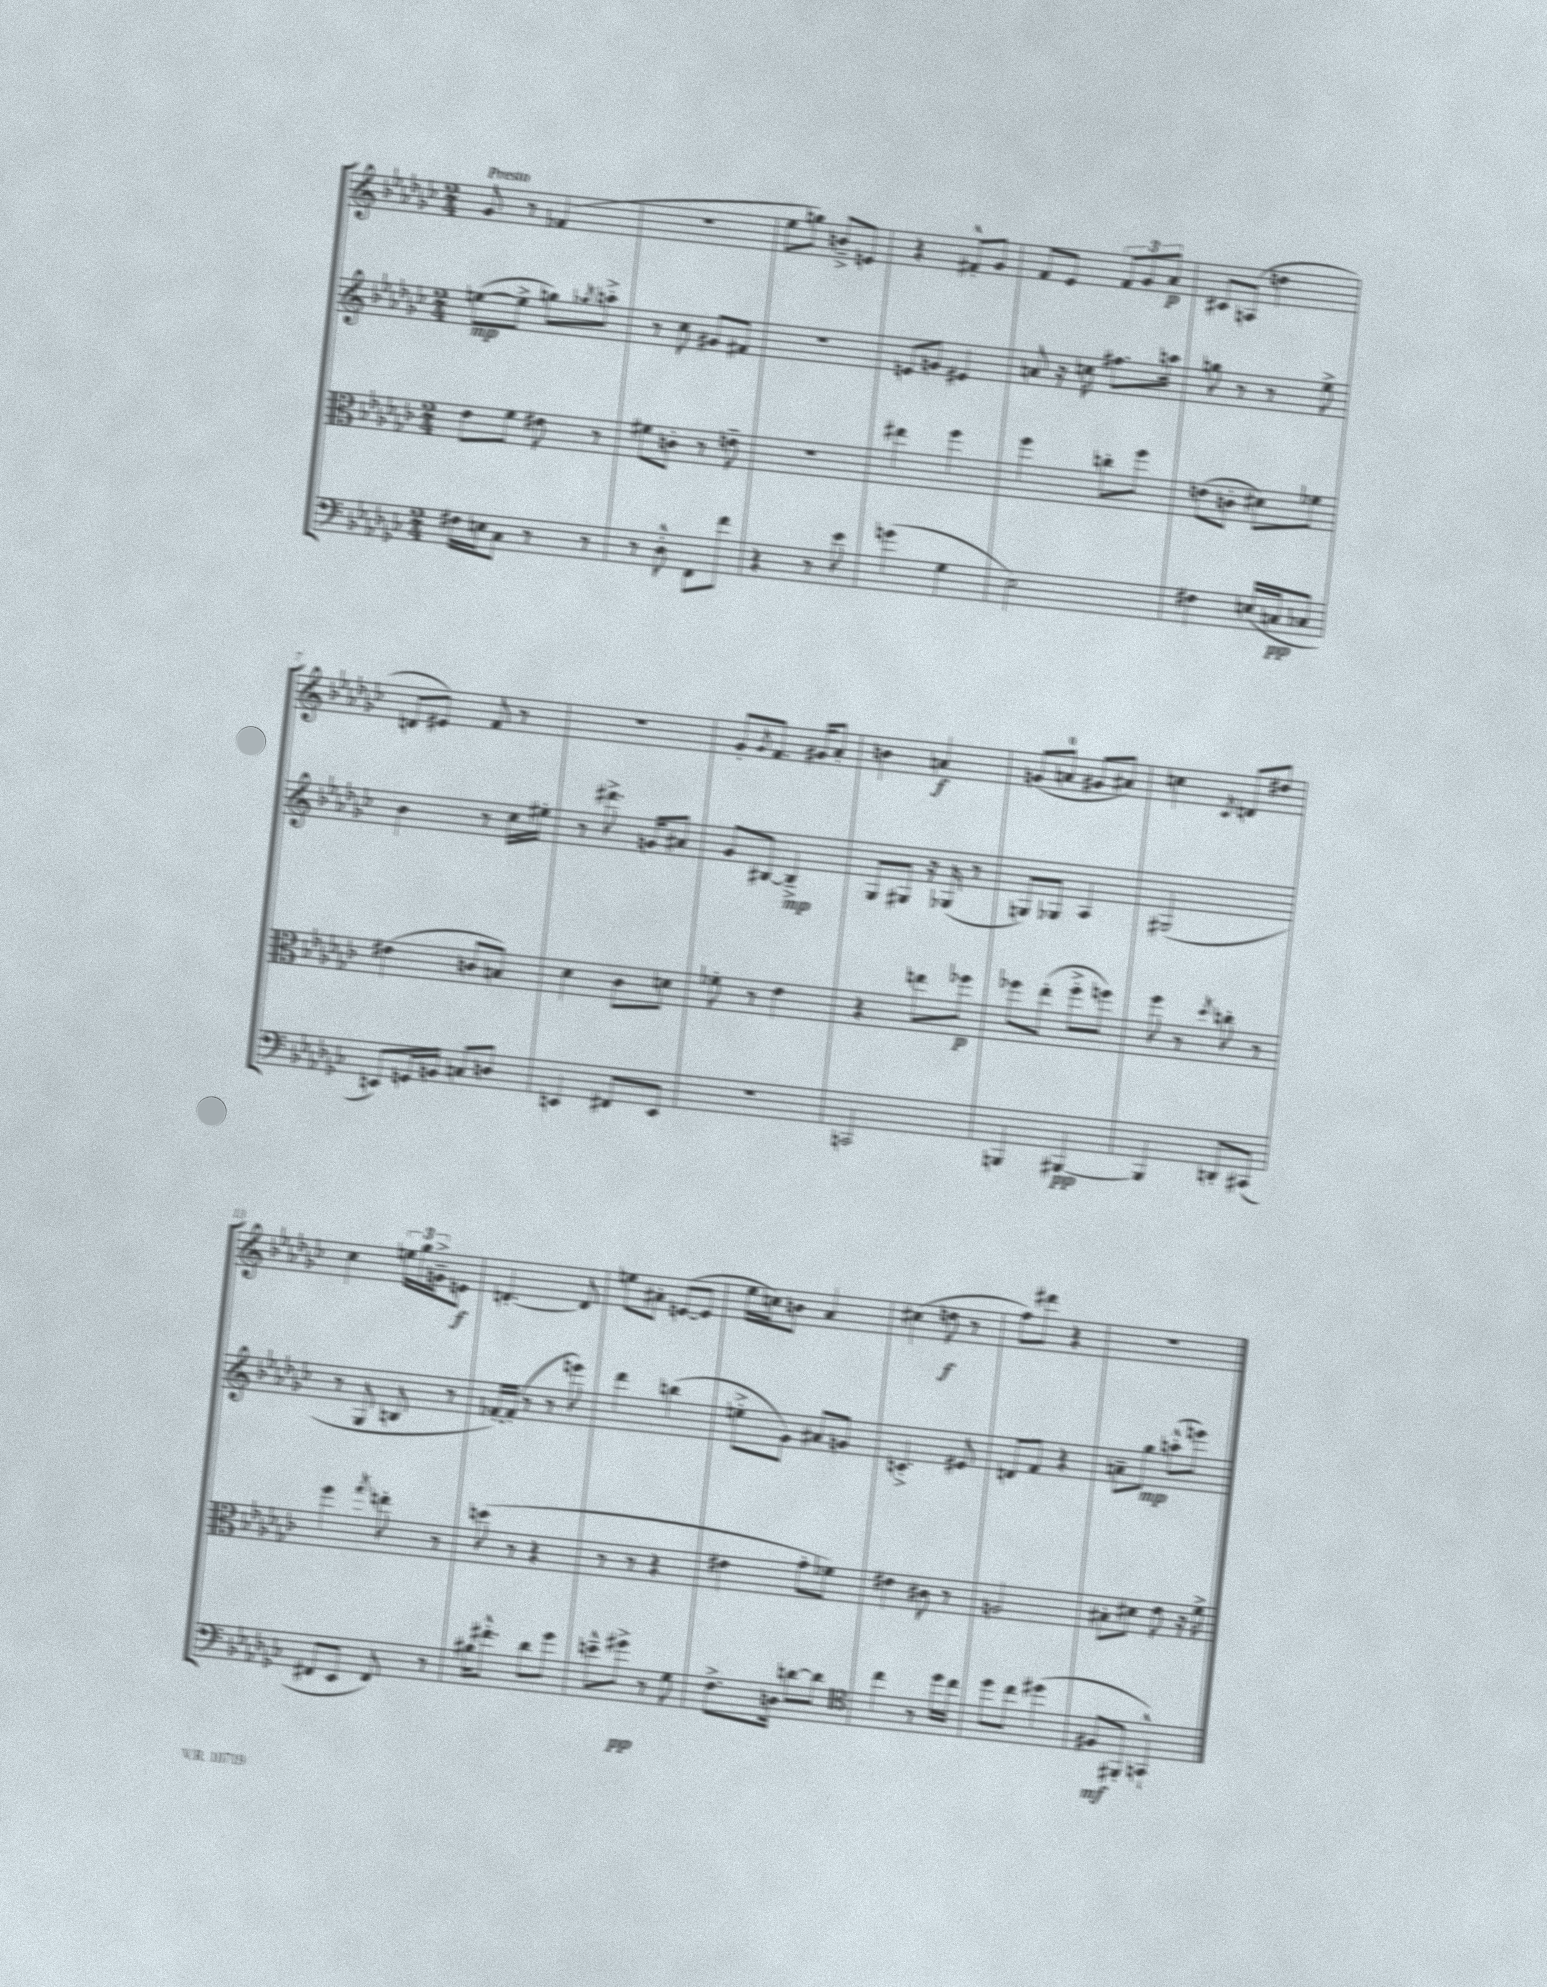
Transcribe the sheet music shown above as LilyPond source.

<<
\new StaffGroup <<
\new Staff = "s0" {
    \clef treble \key ges \major \numericTimeSignature \time 2/4 \tempo "Presto"
    ges'8 r8 fes'4( |
    R2 |
    ees''8 g''8) b'8---> e'8 |
    r4 fis'8-.-^ ges'8 |
    f'8 ees'8 \tuplet 3/2 { f'8 ges'8 aes'8\p } |
    cis'8 a8( d''4 |
    d'8 eis'8) f'8 r8 |
    r2 |
    ges'8-. \acciaccatura { ges'8 } f'8. gis'16 aes'8-. |
    b'4 a'4\f |
    g'8( a'8-0 gis'8 ais'8) |
    c''4 \acciaccatura { ces'8 } d'8 dis''8 |
    ces''4 \tuplet 3/2 { e''16 ges''16 g'16---> } e'8\f |
    d'4.~-. d'8 |
    e''8 ais'8-. e'8~( e'8 |
    ees''16 c''16) b'8 aes'4 |
    cis''4( d''8\f r8 |
    f''8) dis'''8 r4 |
    r2 \bar "|." |
}
\new Staff = "s1" {
    \clef treble \key ges \major \numericTimeSignature \time 2/4
    e''8~\mp( e''8-> g''8) \acciaccatura { ges''8 } a''8-.-> |
    r8 ces''8 gis'8 fis'8 |
    R2 |
    e'8 g'8 eis'4 |
    a'8 r16 c''16 fis''8. a''16 |
    g''8 r8 r8 ees''8-> |
    bes'4 r8 ces''16 eis''16-. |
    r8 dis'''8.-> g'16 ais'8 |
    ges'8 bis8~ bis4--->\mp |
    ges8 gis8 r16 ges16( r8 |
    g8) ges8 aes4 |
    gis2( |
    r8 ges8 b8 r8 |
    fes'16~-.) fes'16-.( r8 r8 e'''8) |
    des'''4 b''4( |
    e''8-.-> ges'8) ais'8 g'8 |
    c'4.-.-> eis'8 |
    d'8 f'8 r4 |
    a'8-- ges''8\mp a''8-.-^( e'''8) \bar "|." |
}
\new Staff = "s2" {
    \clef alto \key ges \major \numericTimeSignature \time 2/4
    ees'8 f'8 eis'8 r8 |
    fis'8 c'8-. r8 e'8-- |
    R2 |
    eis''4 f''4 |
    f''4 c''8-. f''8 |
    e'8( c'8-. dis'8) fes'8 |
    eis'4( c'8 b8) |
    des'4 ces'8 d'8 |
    fes'8-. r8 ees'4 |
    r4 e''8 fes''8\p |
    fes''8 ees''8-.( fes''8-.-> f''8) |
    f''8 r8 \acciaccatura { des''8 } c''8-. r8 |
    f''4 \acciaccatura { ges''8 } e''8-. r8 |
    d''8( r8 r4 |
    r8 r8 r4 |
    eis'4 ges'8-. fes'8) |
    eis'4 cis'8 r8 |
    a2 |
    bis8-. dis'8 ees'8 r16 f'16-> \bar "|." |
}
\new Staff = "s3" {
    \clef bass \key ges \major \numericTimeSignature \time 2/4
    fis16 e16 ces8 r8 r8 |
    r8 des8-.-^ f,8 f'8 |
    r4 r8 ees'8 |
    g'4( ges4 |
    ees2) |
    fis4 e16( c16\pp ces8 |
    e,8) g,16 b,16 c8 d8 |
    e,4 fis,8 e,8 |
    R2 |
    c,2 |
    b,,4 bis,,4~\pp |
    bis,,4 d,8-. cis,8( |
    fis,8 ees,8 fis,8) r8 |
    bis16 fis'8.-.-^ des'8 ges'8 |
    e'8---^ gis'8->\pp r8 ges8 |
    f8.-> d16 d'8~ d'8 |
    \clef tenor ces''4 r8 des''16 ces''16 |
    des''8 ces''8 dis''4( |
    fis8\mf fis,8-. g,4-!-^) \bar "|." |
}
>>
>>
